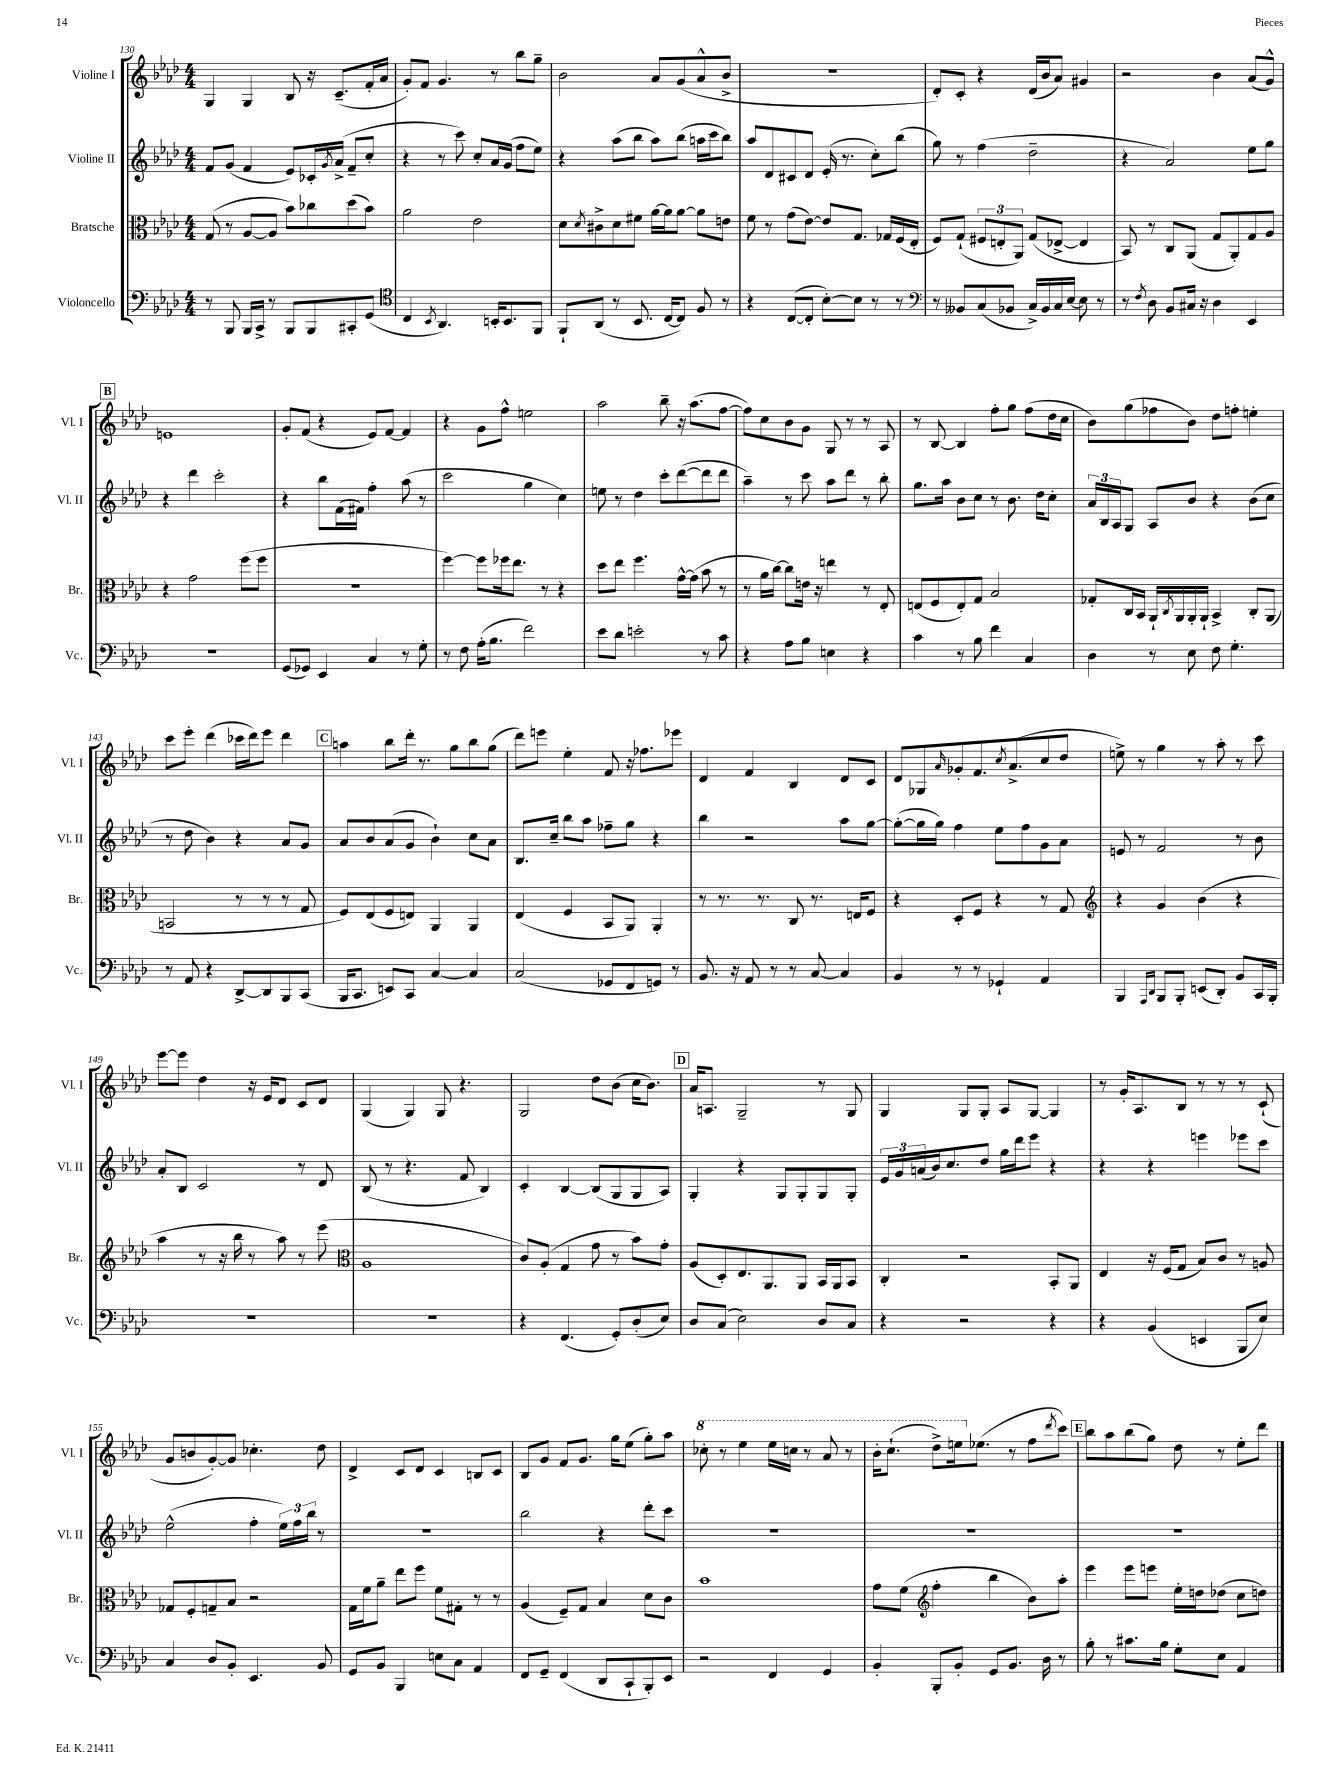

**kern	**kern	**kern	**kern
*part4	*part3	*part2	*part1
*staff4	*staff3	*staff2	*staff1
*I"Violoncello	*I"Bratsche	*I"Violine II	*I"Violine I
*I'Vc.	*I'Br.	*I'Vl. II	*I'Vl. I
*clefF4	*clefC3	*clefG2	*clefG2
*k[b-e-a-d-]	*k[b-e-a-d-]	*k[b-e-a-d-]	*k[b-e-a-d-]
*M4/4	*M4/4	*M4/4	*M4/4
=130	=130	=130	=130
8r	(8G/	8f/L	4G/
8BBB-/	8r	(8g/J	.
16BBB-/LL	[8A-/L	4f/	4G/
16CC^/JJ	.	.	.
8r	8A-/J]	.	.
8BBB-/L	8b-\L)	8e-/L)	8B-/
8BBB-/	8cc-X\	16c-X'/L	16r
.	.	8qg/	.
.	.	(16a-^/JJ	(8.c~/L
8CC#X'/	(8dd-\	8f~/L	.
(8GG/J	8b-\J)	8cc'/J	16f'/L
.	.	.	16a-/JJ
=131	=131	=131	=131
*clefC4	*	*	*
4C/	2a-\	4r	8g'/L)
.	.	.	8f/J
8qBB-/	.	.	.
4.AA-/)	.	8r	4.g/
.	.	8ccc\)	.
.	2e-\	8cc'/L	.
16BBn'/KL	.	16a-/L	8r
8.BB/	.	(16g/JJ	.
.	.	8ff\L	8bb-\L
8FF/J	.	8ee-\J)	8gg~\J
=132	=132	=132	=132
8FF`/L	8d-\L	4r	2b-\
.	8qd-/	.	.
(8AA-/J	8c#X^\	.	.
8r	8d-\	(8aa-\L	.
8.BB-/	8f#X\J	8bb-\J	.
.	[16a-\LL	8aa-\L)	8a-/L
[16C/KL	16a-\J]	.	.
8C/J])	[8a-\J	(8bb-\J	(8g/
8F/	8a-\L]	16aan\LL	8a-^^/
.	.	16ccc\J	.
8r	8en\J	8bb-\J)	8b-^/J
=133	=133	=133	=133
4r	8f\	8aa-/L	1r
.	8r	8d-/	.
([8C/L	(8g\L	8c#X/	.
8C'/J]	[8e-\J)	8d-/J	.
[8B-'\L)	8e-/L]	(16e-'/	.
.	.	8.r	.
8B-\J]	8.G/J	.	.
8r	.	8cc'\L)	.
.	16G-X/LL	.	.
8r	(16F/	(8bb-\J	.
.	16E-'/JJ	.	.
=134	=134	=134	=134
*clefF4	*	*	*
8r	8F/L)	8gg\)	8d-'/L)
8BB--X/L	(8G`/J	8r	8c'/J
(8C/	12F#X/L	(4ff\	4r
.	12En'/	.	.
8BB-X/J	.	.	.
.	12AA-/J)	.	.
16C^/LL)	(8G/L	2dd-~\	(16d-/LL
16BB-/	.	.	16b-/J
16C/	[8E-X^/J	.	8a-/J)
[16E-/JJ	.	.	.
8E-\]	4E-/]	.	4g#X/
8r	.	.	.
=135	=135	=135	=135
8r	8BB-/)	4r	2r
8qF/	.	.	.
8D-\	8r	.	.
8BB-/L	8C/L	2a-/)	.
16C#X/Jk	(8AA-/J	.	.
16r	.	.	.
4D-\	8G/L	.	4b-\
.	8AA-'/)	.	.
4EE-/	8G/	8ee-\L	(8a-/L
.	8A-/J	8gg\J	8g^^/J)
!!LO:LB:g=z
!!LO:REH:place=s1:t=B
=136	=136	=136	=136
1r	4r	4r	1en
.	2g\	4ddd-\	.
.	.	2ccc'\	.
.	(8ff\L	.	.
.	8ff\J	.	.
=137	=137	=137	=137
(8GG/L	1r	4r	8g'/L
8GG-X/J)	.	.	(8f/J
4EE-/	.	8bb-\L	4r
.	.	(16f\L	.
.	.	16f#X\JJ)	.
4C/	.	4ff'\	8e-/L)
.	.	.	[8f/J
8r	.	(8aa-\	4f/]
8G'\	.	8r	.
=138	=138	=138	=138
8r	[4ff\)	2ccc\	4r
8F\	.	.	.
(16A-'\KL	8ff\L]	.	8g\L
8.B-\J	.	.	.
.	16ff-X\k	.	8ff^^\J
.	8.ee-\J	.	.
2f\)	.	4gg\	2een\
.	8r	.	.
.	4r	4cc\)	.
=139	=139	=139	=139
8e-\L	8dd-\L	8een\	2aa-\
8d-\J	8ee-\J	8r	.
2en'\	4.ff\	4dd-\	.
.	.	8ccc'\L	8bb-~\
.	[16g^^\LL	([8ddd-\	16r
.	(16g\JJ]	.	(8.aa-\L
8r	8b-\	8ddd-\]	.
8c\	8r	8ddd-\J	[8ff\J
=140	=140	=140	=140
4r	8r	4aa-~\)	8ff\L])
.	16a-\LL	.	8cc\
.	[16cc\JJ)	.	.
8A-\L	8cc\L]	8r	8b-\
8B-\J	16en\Jk	8ccc\	8g\J
.	16r	.	.
4En\	4een\	8aa-\L	8G/
.	.	8ddd-\J	8r
4r	8r	8r	8r
.	8E-'/	8bb-'\	8A-/
=141	=141	=141	=141
4c\	(8En/L	8.gg\L	8r
.	8F/	.	[8B-/
.	.	16aa-\Jk	.
8r	8E'/)	8b-\L	4B-/]
8B-\	8G/J	8cc\J	.
4f\	2B-/	8r	8ff'\L
.	.	8.b-\	8gg\J
4C/	.	.	(8ff\L
.	.	16dd-\KL	.
.	.	8cc'\J	16dd-\L
.	.	.	16cc\JJ
=142	=142	=142	=142
4D-\	8G-X'/L	24a-/LL	8b-\L)
.	.	24B-/	.
.	.	24A-/J	.
.	16C/L	8G/J	(8gg\
.	16BB-/JJ	.	.
8r	16AA-`/LL	8A-/L	8ff-X\
.	8qC/	.	.
.	16AA-/	.	.
8E-\	16AA-'/	8b-/J	8b-\J)
.	16AA-`/JJ	.	.
8F\	4BB-^/	4r	8dd-\L
4.G'\	.	.	8ffn'\J
.	8C'/L	(8b-\L	4een'\
.	(8AA-/J	8cc\J	.
!!LO:LB:g=z
=143	=143	=143	=143
8r	2BBn/	8r	8ccc\L
8AA-/	.	8dd-\	8eee-'\J
4r	.	4b-\)	(4ddd-\
[8DD-^/L	8r	4r	16ccc-X\LL
.	.	.	16ddd-\J)
8DD-/]	8r	.	8eee-\J
8BBB-/	8r	8a-/L	4ddd-\
(8CC/J	8G/	8g/J	.
!!LO:REH:place=s1:t=C
=144	=144	=144	=144
16BBB-/KL	8F/L)	8a-/L	4aan\
8.CC/J	.	.	.
.	(8E-/	8b-/	.
8EEn/L)	8F/	(8a-/	8bb-\L
8CC/J	8En/J)	8g/J	16ddd-'\Jk
.	.	.	8.r
[4C/	4AA-/	4b-`\)	.
.	.	.	8gg\L
4C/]	4AA-/	8cc\L	8bb-\
.	.	8a-\J	(8gg\J
=145	=145	=145	=145
(2C/	(4E-/	8.B-/L	8ddd-\L)
.	.	.	8eeen\J
.	.	16cc~/Jk	.
.	4F/	8bb-\L	4ee-'\
.	.	8aa-\J	.
8GG-X/L	8BB-/L	8ff-X~\L	8f/
8FF/	8AA-/J)	8gg\J	16r
.	.	.	8.ff-X\L
8GGn/J)	4AA-'/	4r	.
8r	.	.	8eee-X\J
=146	=146	=146	=146
8.BB-/	8r	4bb-\	4d-/
.	8.r	.	.
16r	.	.	.
8AA-/	.	2r	4f/
.	8.r	.	.
8r	.	.	.
8r	8C/	.	4B-/
[8C/	8.r	.	.
4C/]	.	8aa-\L	8d-/L
.	16En/KL	.	.
.	8F/J	[8gg\J	8c/J
=147	=147	=147	=147
4BB-/	4r	(8gg'\L_	8d-/L
.	.	16gg\L]	8G-X/
.	.	16gg\JJ)	.
.	.	.	16qqa-/
8r	8D-'/L	4ff\	8g-X'/
8r	8F/J	.	8.f/
4GG-X`/	4r	8ee-\L	.
.	.	.	8qcc/
.	.	.	(8.a-^/
.	.	8ff\	.
4AA-/	8r	8g\	8cc/
.	8G/	8a-\J	8dd-/J
=148	=148	=148	=148
*	*clefG2	*	*
4BBB-/	4r	8en/	8een^\)
.	.	8r	8r
16qqAAA-/LL	.	.	.
16qqDD-/JJ	.	.	.
8BBB-/L	4g/	2f/	4gg\
8BBB-'/J	.	.	.
(8EEn/L	(4b-\	.	8r
8DD-'/J)	.	.	8aa-'\
8BB-/L	4r	8r	8r
16CC/L	.	8b-\	8ccc\
16BBB-'/JJ	.	.	.
!!LO:LB:g=z
=149	=149	=149	=149
1r	4aa-\	8a-'/L	[8eee-\L
.	.	8B-/J	8eee-\J]
.	8r	2c/	4dd-\
.	16r	.	.
.	16bb-\	.	.
.	8r	.	16r
.	.	.	16e-/KL
.	8aa-\)	.	8d-/J
.	8r	8r	8c/L
.	(8eee-\	8d-/	8d-/J
=150	=150	=150	=150
*	*clefC3	*	*
1r	1A-	(8B-/	(4G/
.	.	8r	.
.	.	4.r	4G/)
.	.	.	8G/
.	.	8f/	4.r
.	.	4B-/)	.
=151	=151	=151	=151
4r	8c/L)	4c'/	2G/
.	(8A-'/J	.	.
(4.FF/	4G/	[4B-/	.
.	8g\	(8B-/L]	8dd-\L
8GG'/L)	8r	8G/	(8b-\J
(8D-'/	8b-\L)	8G/	16cc\KL
.	.	.	8.b-\J)
8E-/J)	8g'\J	8A-/J)	.
!!LO:REH:place=s1:t=D
=152	=152	=152	=152
8D-/L	(8A-/L	4G'/	16a-/KL
.	.	.	8.An/J
(8C/J	8D-'/)	.	.
2E-\)	8.E-/	4r	2G~/
.	8.AA-/	.	.
.	.	8G/L	.
.	8AA-/J	8G'/	.
8D-/L	16BB-/LL	8G/	8r
.	16AA-/J	.	.
8C/J	8BB-/J	8G'/J	8G/
=153	=153	=153	=153
4r	4C'/	24e-/LL	4G/
.	.	24g/	.
.	.	(24an/	.
.	.	16b-/J)	.
.	.	8.cc/	.
2r	2r	.	8G/L
.	.	8dd-/J	8G'/J
.	.	16gg\LL	8A-/L
.	.	16ddd-\J	.
.	.	8eee-\J	[8G/J
4r	8BB-'/L	4r	4G/]
.	8AA-/J	.	.
=154	=154	=154	=154
4r	4E-/	4r	8r
.	.	.	16g'/KL
.	.	.	8.A-/
(4BB-/	16r	4r	.
.	(16F/KL	.	.
.	8G/J	.	8B-/J
4EEn/	8B-/L)	4eeen\	8r
.	8c/J	.	8r
8BBB-/L	8r	8eee-X\L	8r
8E-/J)	8An/	8ccc\J	(8c`/
!!LO:LB:g=z
=155	=155	=155	=155
4C/	8G-X/L	(2ee-^^\	8g/L
.	8F'/	.	8bn/
8D-/L	8Gn~/	.	[8g'/)
8BB-'/J	8B-/J	.	8g/J]
4.EE-/	2r	4ff'\	4.cc-X'\
.	.	24ee-\LL)	.
.	.	24ff\	.
.	.	24bb-\JJ	.
8BB-/	.	8r	8dd-\
=156	=156	=156	=156
8GG/L	16G\LL	1r	4d-^/
.	16f\J	.	.
8BB-/J	8a-~\J	.	.
4BBB-/	8ee-\L	.	8c/L
.	8ff\J	.	8d-/J
8En\L	8f\L	.	4c/
8C\J	8G#X'\J	.	.
4AA-/	8r	.	8Bn/L
.	8r	.	8c/J
=157	=157	=157	=157
8FF/L	(4A-/	2bb-\	8B-/L
8GG~/J	.	.	8g/J
(4FF/	8F~/L)	.	8f/L
.	8G/J	.	8.g/J
8DD-/L	4B-/	4r	.
.	.	.	16gg\KL
8CC`/	.	.	(8ee-\J
8BBB-'/)	8d-\L	8ddd-'\L	8gg'\L)
8EE-/J	8c\J	8ccc\J	8aa-\J
=158	=158	=158	=158
*	*	*	*8va
2r	1b-	1r	8ccc-X'\
.	.	.	8r
.	.	.	4eee-\
4FF/	.	.	16eee-\LL
.	.	.	16cccn\JJ
.	.	.	8r
4GG/	.	.	8aa-/
.	.	.	8r
=159	=159	=159	=159
4BB-'/	8g\L	1r	16bb-'\KL
.	.	.	(8.ccc`\J
.	(8f\J	.	.
*	*clefG2	*	*
8BBB-'/L	4ff'\	.	8ddd-^\L)
8BB-'/J	.	.	16eeen\k
*	*	*	*X8va
.	.	.	(8.ee-X\J
8GG/L	4bb-\	.	.
8.BB-/J	.	.	8r
.	8b-\L)	.	8ff\L
16D-\	.	.	.
.	.	.	8qddd-/
8r	8aa-'\J	.	8ccc\J)
!!LO:REH:place=s1:t=E
=160	=160	=160	=160
8B-'\	4eee-\	1r	8bb-\L
8r	.	.	8aa-\
8.c#X\L	8eee-\L	.	(8bb-\
.	8eeen\J	.	8gg\J)
16B-\Jk	.	.	.
8G'\L	16ee-'\LL	.	8dd-\
.	16ddn\J	.	.
8E-\J	(8dd-X\J	.	8r
4AA-/	8cc\L	.	8ee-'\L
.	8ddn\J)	.	8ddd-\J
==	==	==	==
*-	*-	*-	*-
